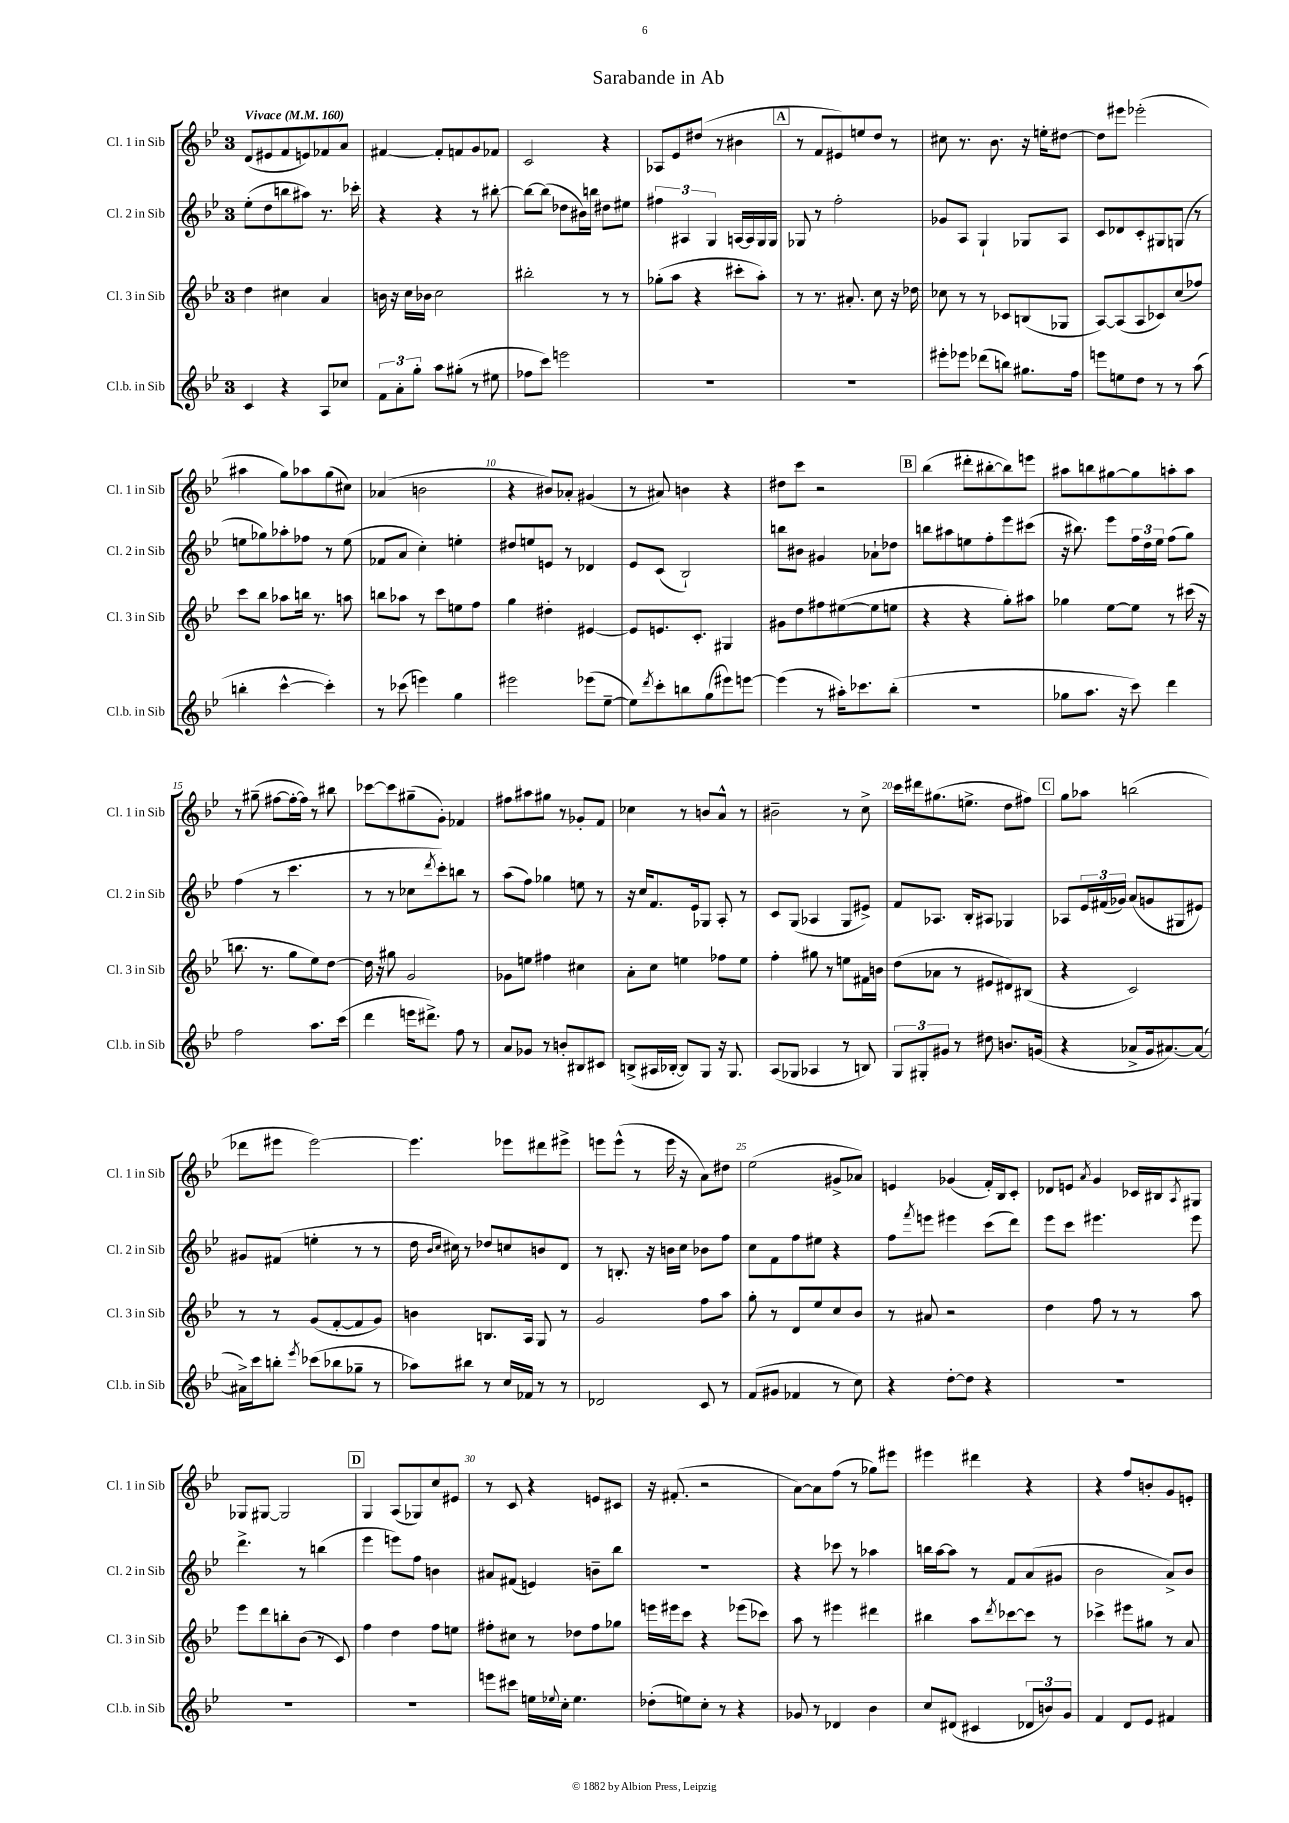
\header { title = "Sarabande in Ab" }
<<
\new StaffGroup <<
\new Staff = "s0" \with { instrumentName = "Cl. 1 in Sib" shortInstrumentName = "Cl. 1 in Sib" } {
    \clef treble \key bes \major \once \override Staff.TimeSignature.style = #'single-digit \time 3/4 \tempo "Vivace" 4 = 160
    d'8( eis'8 f'8 e'8) fes'8 a'8 |
    fis'4~ fis'8-. f'8 g'8 fes'8 |
    c'2 r4 |
    aes8 ees'8 dis''8( r8 bis'4 |
    \mark \markup { \box "A" } r8 f'8 eis'8) e''8 d''8 r8 |
    cis''8 r8. bes'8. r16 e''16-. dis''8~ |
    dis''8 eis'''8 ees'''2-.( |
    ais''4 g''8) aes''8 g''8( cis''8) |
    aes'4( b'2 |
    r4 bis'8) aes'8-. gis'4( |
    r8 ais'8) b'4 r4 |
    dis''8 c'''8 r2 |
    \mark \markup { \box "B" } bes''4( dis'''8-. bis''8~-. bis''8) e'''8 |
    ais''8 b''8 gis''8~ gis''8 a''8-. a''8 |
    r8 gis''8--( fis''8~ fis''16~-. fis''16) r8 bis''8 |
    ces'''8~ ces'''8 gis''8--( g'8-.) fes'4 |
    fis''8 ais''8 gis''8 r8 ges'8-. f'8 |
    ces''4 r8 b'8 a'8-^ r8 |
    bis'2-- r8 c''8-> |
    c'''16 dis'''16 gis''8.( e''8.-> d''8 fis''8) |
    \mark \markup { \box "C" } g''8 aes''8 b''2( |
    des'''8 eis'''8 eis'''2~) |
    eis'''4. ees'''8 dis'''8 eis'''8-> |
    e'''8 e'''8-^( r8 e'''16 r16 a'8) dis''8 |
    ees''2( gis'8-> aes'8) |
    e'4 ges'4( f'16-.) bes16 c'8-. |
    des'8 e'8 \acciaccatura { a'8 } g'4 ces'16 bis16 \acciaccatura { a8 } gis8 |
    ges8 gis8~ gis2 |
    \mark \markup { \box "D" } g4 a8( ges8) c''8 eis'8 |
    r8 c'8 r4 e'8 cis'8 |
    r16 fis'8.-.( r2 |
    a'8~) a'8 f''8( r8 ges''8) eis'''8 |
    eis'''4 dis'''4 r4 |
    r4 f''8 b'8-. g'8 e'8-. \bar "|." |
}
\new Staff = "s1" \with { instrumentName = "Cl. 2 in Sib" shortInstrumentName = "Cl. 2 in Sib" } {
    \clef treble \key bes \major \once \override Staff.TimeSignature.style = #'single-digit \time 3/4
    ees''8-.( d''8 b''8 ais''8) r8. ces'''16-. |
    r4 r4 r8 bis''8~-. |
    bis''8~ bis''8( des''8 bis'16) b''16 dis''8 eis''8 |
    \tuplet 3/2 { fis''4 ais4 g4 } a16~ a16 g16 g16 |
    \mark \markup { \box "A" } ges8 r8 f''2-. |
    ges'8 a8 g4-! ges8 a8 |
    c'8 des'8 c'8-. gis8 g8( r8 |
    e''8 ges''8) aes''8-. fes''8 r8 e''8( |
    fes'8 a'8 c''4-.) e''4-. |
    dis''8 e''8 e'8 r8 des'4 |
    ees'8 c'8( bes2-!) |
    b''8 bis'8 gis'4 aes'8-! des''8 |
    \mark \markup { \box "B" } b''8 ais''8 e''8 f''8-. ees'''8 cis'''8( |
    r16 bis''8.) ees'''8 \tuplet 3/2 { f''16 d''16 ees''16 } f''8( g''8) |
    f''4( r8 c'''4. |
    r8 r8 ces''8 \acciaccatura { d'''8 } c'''8-.) b''8 r8 |
    a''8( f''8) ges''4 e''8 r8 |
    r16 c''16 f'8. ees'16 ges8 a8-. r8 |
    c'8 g8( aes4 g8 eis'8->) |
    f'8 aes8. bes16-. ais8 ges4 |
    \mark \markup { \box "C" } aes8 \tuplet 3/2 { ees'16 fis'16( ges'16) } a'8( g'8 gis8 eis'8) |
    gis'8 fis'8( e''4-. r8 r8 |
    d''16 \grace { bes'16 c''16 } cis''16) r8 des''8 c''8 b'8 d'8 |
    r8 b8.-. r16 b'16 c''16 bes'8 f''8 |
    c''8 f'8 f''8 eis''8 r4 |
    f''8 \acciaccatura { f'''8 } e'''8 eis'''4 c'''8( d'''8) |
    ees'''8 c'''8 eis'''4. eis'''8 |
    d'''4.-> r8 b''4( |
    \mark \markup { \box "D" } ees'''4 e'''8) f''8 b'4 |
    ais'8 fis'8( e'4) b'8-- bes''8 |
    R2. |
    r4 ces'''8 r8 aes''4 |
    b''16 a''16~ a''8 r8 f'8 a'8( gis'8 |
    bes'2 a'8->) bes'8 \bar "|." |
}
\new Staff = "s2" \with { instrumentName = "Cl. 3 in Sib" shortInstrumentName = "Cl. 3 in Sib" } {
    \clef treble \key bes \major \once \override Staff.TimeSignature.style = #'single-digit \time 3/4
    d''4 cis''4 a'4 |
    b'16 r16 c''16 bes'16 c''2 |
    bis''2-. r8 r8 |
    ges''8-.( a''8 r4 cis'''8-. a''8-.) |
    \mark \markup { \box "A" } r8 r8. ais'8.-. c''8 r16 des''16 |
    ces''8 r8 r8 ces'8 b8( ges8 |
    a8~) a8( a8 ces'8) c''8( fes''8) |
    c'''8 bes''8 aes''8 b''16 r8. a''8 |
    b''8 aes''8 r8 c'''8 e''8 f''8 |
    g''4 dis''4-. eis'4~ |
    eis'8 e'8. c'8.-. gis4 |
    gis'8 d''8 fis''8 eis''8~( eis''8 e''8 |
    \mark \markup { \box "B" } r4 r4 g''8-.) ais''8 |
    ges''4 ees''8~ ees''8 r8 cis'''16( r16 |
    b''8. r8. g''8 ees''8) d''8~ |
    d''16 r16 gis''8 g'2 |
    ges'8 e''8 fis''4 cis''4 |
    a'8-. c''8 e''4 fes''8 e''8 |
    f''4-. gis''8 r8 e''8 fis'16 b'16 |
    d''8( aes'8 r8 eis'8 dis'8) bis8( |
    \mark \markup { \box "C" } r4 c'2) |
    r8 r8 g'8( f'8~-. f'8 g'8) |
    b'4 b8. a16 g8 r8 |
    g'2 f''8 a''8 |
    g''8-. r8 d'8 ees''8 c''8 bes'8 |
    r8 ais'8 r2 |
    d''4 f''8 r8 r8 a''8 |
    ees'''8 d'''8 b''8-. bes'8( r8 c'8) |
    \mark \markup { \box "D" } f''4 d''4 f''8 e''8 |
    fis''8-. cis''8 r8 des''8 fis''8 ges''8 |
    e'''16 eis'''16 c'''8 r4 ees'''8( ces'''8) |
    a''8 r8 eis'''4 dis'''4 |
    bis''4 a''8 \acciaccatura { d'''8 } ces'''8~ ces'''8 r8 |
    ces'''4-> eis'''8 gis''8 r8 a'8 \bar "|." |
}
\new Staff = "s3" \with { instrumentName = "Cl.b. in Sib" shortInstrumentName = "Cl.b. in Sib" } {
    \clef treble \key bes \major \once \override Staff.TimeSignature.style = #'single-digit \time 3/4
    c'4 r4 a8 ces''8 |
    \tuplet 3/2 { f'8 a'8-. g''8-. } a''8 gis''8-.( r8 eis''8 |
    fes''8 c'''8) e'''2 |
    R2. |
    \mark \markup { \box "A" } R2. |
    eis'''8-. ees'''8 des'''8( b''8) gis''8. f''16 |
    e'''8 e''8 d''8 r8 r8 a''8( |
    b''4-. c'''4~-^ c'''4-.) |
    r8 ces'''8( e'''4) g''4 |
    eis'''2 ees'''8( ees''8~-- |
    ees''8) \acciaccatura { d'''8 } c'''8-. b''8 g''8( eis'''8) e'''8~ |
    e'''4( r8 ais''16-.) ces'''8. bes''8-.( |
    \mark \markup { \box "B" } R2. |
    ges''8 a''8. r16 c'''8) d'''4 |
    f''2 a''8. c'''16( |
    d'''4 e'''16 dis'''8.->) f''8 r8 |
    a'8 ges'8 r8 b'8-. bis8 cis'8 |
    b8->( ais16 bes16~-. bes8) g8 r16 g8. |
    a8( ges8 aes4 r8 b8) |
    \tuplet 3/2 { g8 gis8-. gis'8 } r8 dis''8 b'8. g'16( |
    \mark \markup { \box "C" } r4 aes'8-> g'16 ais'8.~) ais'8~( |
    ais'16->) c'''16 b''8-. \acciaccatura { ees'''8 } ces'''8( bes''8 ges''8-- r8 |
    aes''8) bis''8 r8 c''16 fes'16 r8 r8 |
    des'2 c'8 r8 |
    f'8( gis'8 fes'4 r8 c''8) |
    r4 d''8~-. d''8 r4 |
    R2. |
    R2. |
    \mark \markup { \box "D" } R2. |
    e'''8 cis'''8 e''16 \appoggiatura { ees''8 } c''16-. ees''4. |
    des''8-.( e''8) c''8-. r8 r4 |
    ges'8 r8 des'4 bes'4 |
    c''8 dis'8( cis'4 \tuplet 3/2 { des'8 b'8) g'8 } |
    f'4 d'8 ees'8 fis'4 \bar "|." |
}
>>
>>
\layout { \context { \Score \override BarNumber.break-visibility = ##(#f #t #t) barNumberVisibility = #(every-nth-bar-number-visible 5) } }
